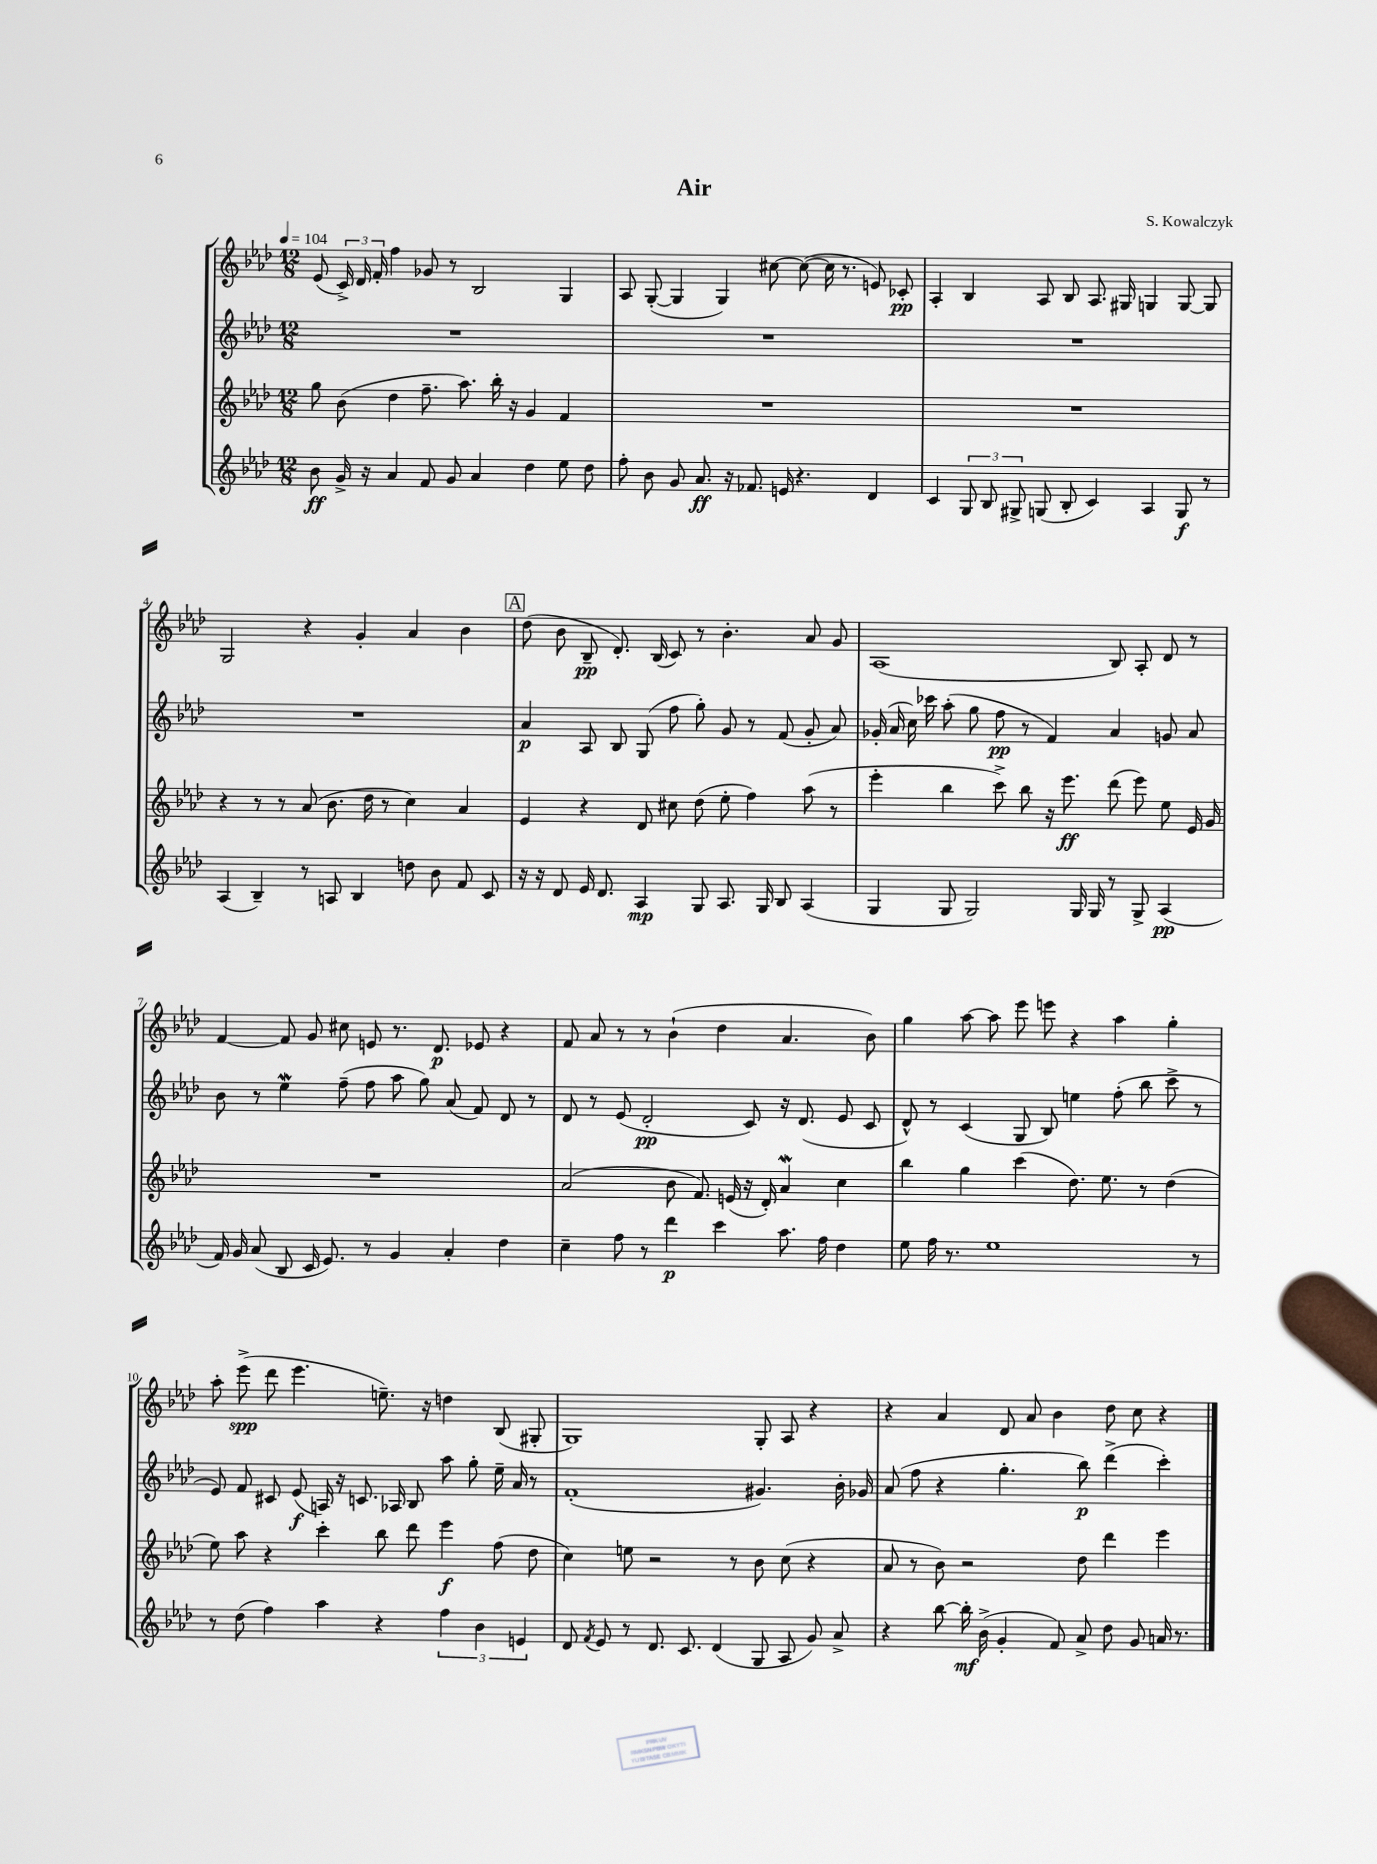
\header { title = "Air" composer = "S. Kowalczyk" }
<<
\new StaffGroup <<
\new Staff = "s0" {
    \clef treble \key aes \major \numericTimeSignature \time 12/8 \tempo 4 = 104
    \autoBeamOff ees'8( \tuplet 3/2 { c'16->) des'16 f'16-. } f''4 ges'8 r8 bes2 g4 |
    aes8 g8~-.( g4 g4) cis''8~ cis''8~( cis''16 r8. e'8) ces'8-.\pp |
    aes4-. bes4 aes8 bes8 aes8. gis16 g4 g8~ g8 |
    g2 r4 g'4-. aes'4 bes'4 |
    \mark \markup { \box "A" } des''8( bes'8 bes8--\pp des'8.-.) bes16( c'8) r8 bes'4.-. aes'8 g'8 |
    aes1( bes8) aes8-. des'8 r8 |
    f'4~ f'8 g'8 cis''8 e'8 r8. des'8.\p ees'8 r4 |
    f'8 aes'8 r8 r8 bes'4-!( des''4 aes'4. bes'8) |
    g''4 aes''8~ aes''8 ees'''8 e'''8 r4 aes''4 g''4-. |
    aes''8-. ees'''8->\spp( des'''8 ees'''4. e''8.--) r16 d''4 bes8( gis8-. |
    g1) g8-. aes8 r4 |
    r4 aes'4 des'8 aes'8 bes'4 des''8 c''8 r4 \bar "|." |
}
\new Staff = "s1" {
    \clef treble \key aes \major \numericTimeSignature \time 12/8
    \autoBeamOff R1. |
    R1. |
    R1. |
    R1. |
    \mark \markup { \box "A" } aes'4\p aes8 bes8 g8( f''8 g''8-.) g'8 r8 f'8( g'8-. aes'8) |
    ges'16-.( aes'16 c''16) ces'''16 aes''8-.( g''8 f''8\pp r8 f'4) aes'4 g'8 aes'8 |
    bes'8 r8 ees''4\mordent f''8--( f''8 aes''8 g''8) aes'8( f'8) des'8 r8 |
    des'8 r8 ees'8( des'2-.\pp c'8) r16 des'8.( ees'8 c'8 |
    des'8-^) r8 c'4( g8 bes8) e''4 f''8-.( bes''8 c'''8-> r8 |
    ees'8) f'8 cis'8 ees'8\f( a16) r16 c'8. aes16 bes8 aes''8 g''8-. ees''16-- aes'16 r8 |
    f'1-.( gis'4.) bes'16-. ges'16 |
    aes'8( f''8 r4 g''4.-. bes''8\p) des'''4->( c'''4-.) \bar "|." |
}
\new Staff = "s2" {
    \clef treble \key aes \major \numericTimeSignature \time 12/8
    \autoBeamOff g''8 bes'8( des''4 f''8.-- aes''8.) bes''16-. r16 g'4 f'4 |
    R1. |
    R1. |
    r4 r8 r8 aes'8( bes'8. des''16 r8 c''4) aes'4 |
    \mark \markup { \box "A" } ees'4 r4 des'8 cis''8 des''8( ees''8-. f''4) aes''8( r8 |
    ees'''4-. bes''4 c'''8->) bes''8 r16 ees'''8.\ff des'''8( ees'''8) ees''8 ees'16 g'16 |
    R1. |
    aes'2( bes'8 f'8.) e'16( r16 des'16-.) aes'4\mordent c''4 |
    bes''4 g''4 c'''4( des''8.) ees''8. r8 des''4( |
    ees''8) aes''8 r4 c'''4-. bes''8 des'''8 ees'''4\f f''8( des''8 |
    c''4) e''8 r2 r8 bes'8 c''8( r4 |
    aes'8 r8 bes'8) r2 des''8 des'''4 ees'''4 \bar "|." |
}
\new Staff = "s3" {
    \clef treble \key aes \major \numericTimeSignature \time 12/8
    \autoBeamOff bes'8\ff g'16-> r16 aes'4 f'8 g'8 aes'4 des''4 ees''8 des''8 |
    f''8-. bes'8 g'8 aes'8.\ff r16 fes'8. e'16 r4. des'4 |
    c'4 \tuplet 3/2 { g8 bes8 gis8-> } g8( bes8-. c'4) aes4 g8\f r8 |
    aes4( bes4--) r8 a8 bes4 d''8 bes'8 f'8 c'8 |
    \mark \markup { \box "A" } r16 r16 des'8 ees'16 des'8. aes4\mp g8 aes8. g16 bes8 aes4( |
    g4 g8 g2) g16 g16 r8 g8-> aes4\pp( |
    f'16) g'16 aes'8( bes8 c'16 ees'8.) r8 g'4 aes'4-. des''4 |
    c''4-- f''8 r8 des'''4\p c'''4 aes''8. f''16 des''4 |
    ees''8 f''16 r8. ees''1 r8 |
    r8 des''8( f''4) aes''4 r4 \tuplet 3/2 { f''4 bes'4 e'4 } |
    des'8 \acciaccatura { f'8 } ees'8 r8 des'8. c'8. des'4( g8 aes8 g'8) aes'8-> |
    r4 bes''8~ bes''16-.\mf bes'16->( g'4-. f'8) aes'8-> des''8 g'8 a'16 r8. \bar "|." |
}
>>
>>
